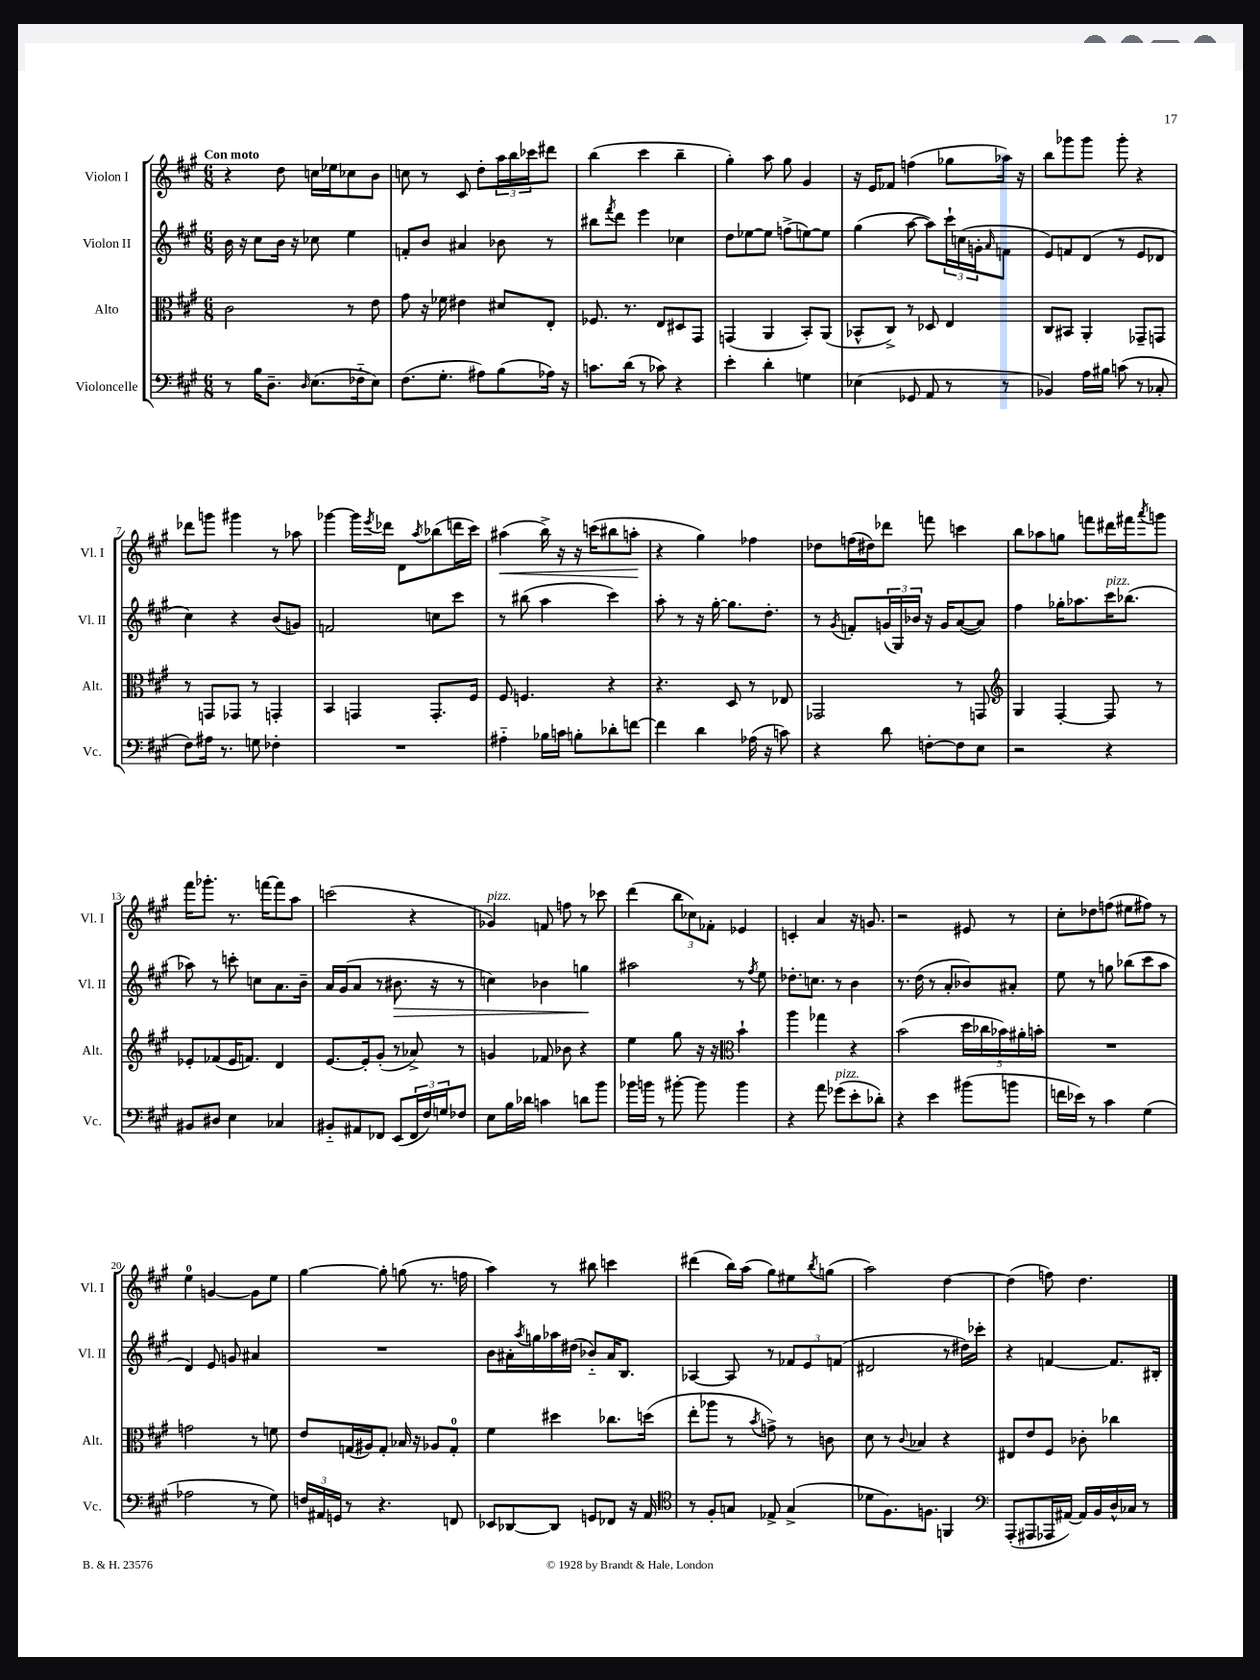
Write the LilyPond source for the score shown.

<<
\new StaffGroup <<
\new Staff = "s0" \with { instrumentName = "Violon I" shortInstrumentName = "Vl. I" } {
    \clef treble \key a \major \numericTimeSignature \time 6/8 \tempo "Con moto"
    r4 d''8 c''16 ees''16 ces''8 b'8 |
    c''8 r8 cis'8 d''8-. \tuplet 3/2 { a''16 b''16 ces'''16 } dis'''8 |
    b''4( cis'''4 b''4-- |
    gis''4-.) a''8 gis''8 gis'4 |
    r16 e'16 fes'8 f''4( ges''8 aes''16) r16 |
    b''8 ges'''8 ges'''8 ges'''8-. r4 |
    des'''8 g'''8 gis'''4 r8 aes''8 |
    ges'''4~ ges'''16 \acciaccatura { e'''8 } des'''16 d'8 \acciaccatura { a''8 } bes''8( d'''16 cis'''16) |
    ais''4\<( b''16->) r16 r16 c'''16( bis''8 a''8-.\! |
    r4 gis''4) fes''4 |
    des''8 f''16( dis''16) des'''8 f'''8 c'''4 |
    b''8 aes''8 g''8 f'''8 dis'''16 fis'''16 \acciaccatura { a'''8 } g'''8 |
    fis'''16 ges'''8.-. r8. f'''16~ f'''8 a''8 |
    c'''2( r4 |
    ges'4^\markup { \italic "pizz." }) f'8 f''8 r8 ces'''8 |
    d'''4( \tuplet 3/2 { b''8 ces''8) fes'8-. } ees'4 |
    c'4-. a'4 r16 g'8. |
    r2 eis'8 r8 |
    cis''8-. des''8 f''8( eis''8 fis''8) r8 |
    e''4-0 g'4~ g'8 e''8 |
    gis''4~ gis''8-. g''8( r8. f''16 |
    a''4) r8 bis''8 c'''4 |
    dis'''4( b''16) a''16( gis''8) eis''8 \acciaccatura { b''8 } g''8( |
    a''2) d''4~ |
    d''4( f''8) d''4. \bar "|." |
}
\new Staff = "s1" \with { instrumentName = "Violon II" shortInstrumentName = "Vl. II" } {
    \clef treble \key a \major \numericTimeSignature \time 6/8
    b'16 r16 cis''8 b'16 r16 ces''8 e''4 |
    f'8-. b'8 ais'4 bes'8 r8 |
    bis''8 \acciaccatura { fis'''8 } d'''8 e'''4 ces''4 |
    d''8 ees''8~ ees''8 f''8->( e''8~) e''8 |
    gis''4( a''8~ a''8) \tuplet 3/2 { cis'''16-! c''16( g'16-. } \grace { a'16 } f'8 |
    e'8) f'8 d'8( r8 e'8 des'8 |
    cis''4) r4 b'8( g'8) |
    f'2 c''8 cis'''8 |
    r8 bis''8( a''4 cis'''4) |
    a''8-. r8 r16 gis''16~-. gis''8. d''8.-. |
    r8 \acciaccatura { gis'8 } f'8-. \tuplet 3/2 { g'16( gis16) bes'16 } r16 g'16 a'8~( a'8) |
    fis''4 ges''16-. aes''8. cis'''16^\markup { \italic "pizz." } bes''8.( |
    aes''8) r8 c'''8-. c''8 a'8. b'16-- |
    a'16 gis'16( a'8 r8 bis'8.\> r16 r8 |
    c''4) bes'4 g''4\! |
    ais''2 r8 \acciaccatura { fis''8 } e''8 |
    des''8.-. c''8. r8 b'4 |
    r8. d''16( r8 a'8-. bes'8) ais'8-. |
    e''8 r8 g''8 bes''8( cis'''8 a''8 |
    d'4) e'8 g'8 ais'4 |
    R2. |
    b'8 ais'16-. \acciaccatura { a''8 } g''16 aes''16 dis''16( bes'8-_) ais'16 b8. |
    aes4~ aes8 r8 \tuplet 3/2 { fes'8 e'8 f'8( } |
    dis'2 r8 dis''16) ces'''16-. |
    r4 f'4~ f'8. bis16-. \bar "|." |
}
\new Staff = "s2" \with { instrumentName = "Alto" shortInstrumentName = "Alt." } {
    \clef alto \key a \major \numericTimeSignature \time 6/8
    cis'2 r8 e'8 |
    gis'8 r16 fes'16 eis'4 dis'8 e8-. |
    fes8. r8. e8 dis8 gis,8 |
    g,4( a,4 b,8-.) a,8( |
    bes,8-^ cis8->) r8 des8 e4 |
    cis8 bis,8 a,4-. ges,8-- g,8 |
    r8 g,8 ges,8 r8 g,4-. |
    b,4 g,4 g,8.-. fis16 |
    fis8 f4. r4 |
    r4. d8 r8 ees8 |
    ges,2 r8 g,8 |
    \clef treble gis4 fis4~-. fis8 r8 |
    ees'8-. fes'8( ees'16 f'8.) d'4 |
    e'8.~ e'16-. gis'8-.( r8 aes'8->) r8 |
    g'4 fes'8 bes'8 r4 |
    e''4 gis''8 r16 r16 \clef alto b'4-! |
    a''4 ges''4 r4 |
    b'2( \tuplet 5/4 { d''16 ces''16 bes'16) ais'16-. b'16-. } |
    R2. |
    g'2 r8 f'8 |
    e'8 g16( ais16) g8-. bes16 r16 aes8 g8-0-. |
    fis'4 dis''4 ces''8. d''16( |
    e''8-. aes''8 r8 \acciaccatura { b'8 } g'8->) r8 c'8 |
    d'8 r8 \appoggiatura { cis'8 } bes4 r4 |
    eis8 e'8 fis8 ces'8-. ces''4 \bar "|." |
}
\new Staff = "s3" \with { instrumentName = "Violoncelle" shortInstrumentName = "Vc." } {
    \clef bass \key a \major \numericTimeSignature \time 6/8
    r8 b16 d8.-- \grace { d16 } e8.( fes16-_ e8) |
    fis8.( gis8.-. ais8) b8( aes16) r16 |
    c'8. d'16( r8 ces'8) r4 |
    e'4-. d'4-. g4 |
    ees4( ges,8 a,8 r8 r8 |
    bes,4) a16 bis16 c'8( r8 ces8-. |
    fis8) ais16 r8. g8 fes4-. |
    R2. |
    ais4-_ bes16 c'16 b8-. des'8-. f'8~ |
    f'4 d'4 aes16( r16 c'8) |
    r4 d'8 f8~-. f8 e8 |
    r2 r4 |
    bis,8 dis8 e4 ces4 |
    bis,8-_ ais,8 fes,8 e,8( \tuplet 3/2 { fes,16 fis16) g16 } fes8 |
    e8 b16 des'16 c'4 d'8 b'8 |
    bes'16 b'16 r8 bis'8~-. bis'8 bis'4 |
    r4 a'8 ges'8^\markup { \italic "pizz." }( e'8-. des'8-.) |
    r4 e'4 bis'8( b'8 |
    f'16 ees'16) r8 cis'4 gis4( |
    aes2 r8 gis8) |
    \tuplet 3/2 { f16 ais,16 g,16 } r8 r4. f,8 |
    ees,8 des,8~ des,8 g,8 fes,8 r16 a,16 |
    \clef tenor r8 fis8-. g8 ees8-> g4->( |
    des'8 fis8.) f8. f,4 |
    \clef bass a,,8-.( ais,,8 aes,,16 ais,16~) ais,16 b,16 d16-^ ces16 r8 \bar "|." |
}
>>
>>
